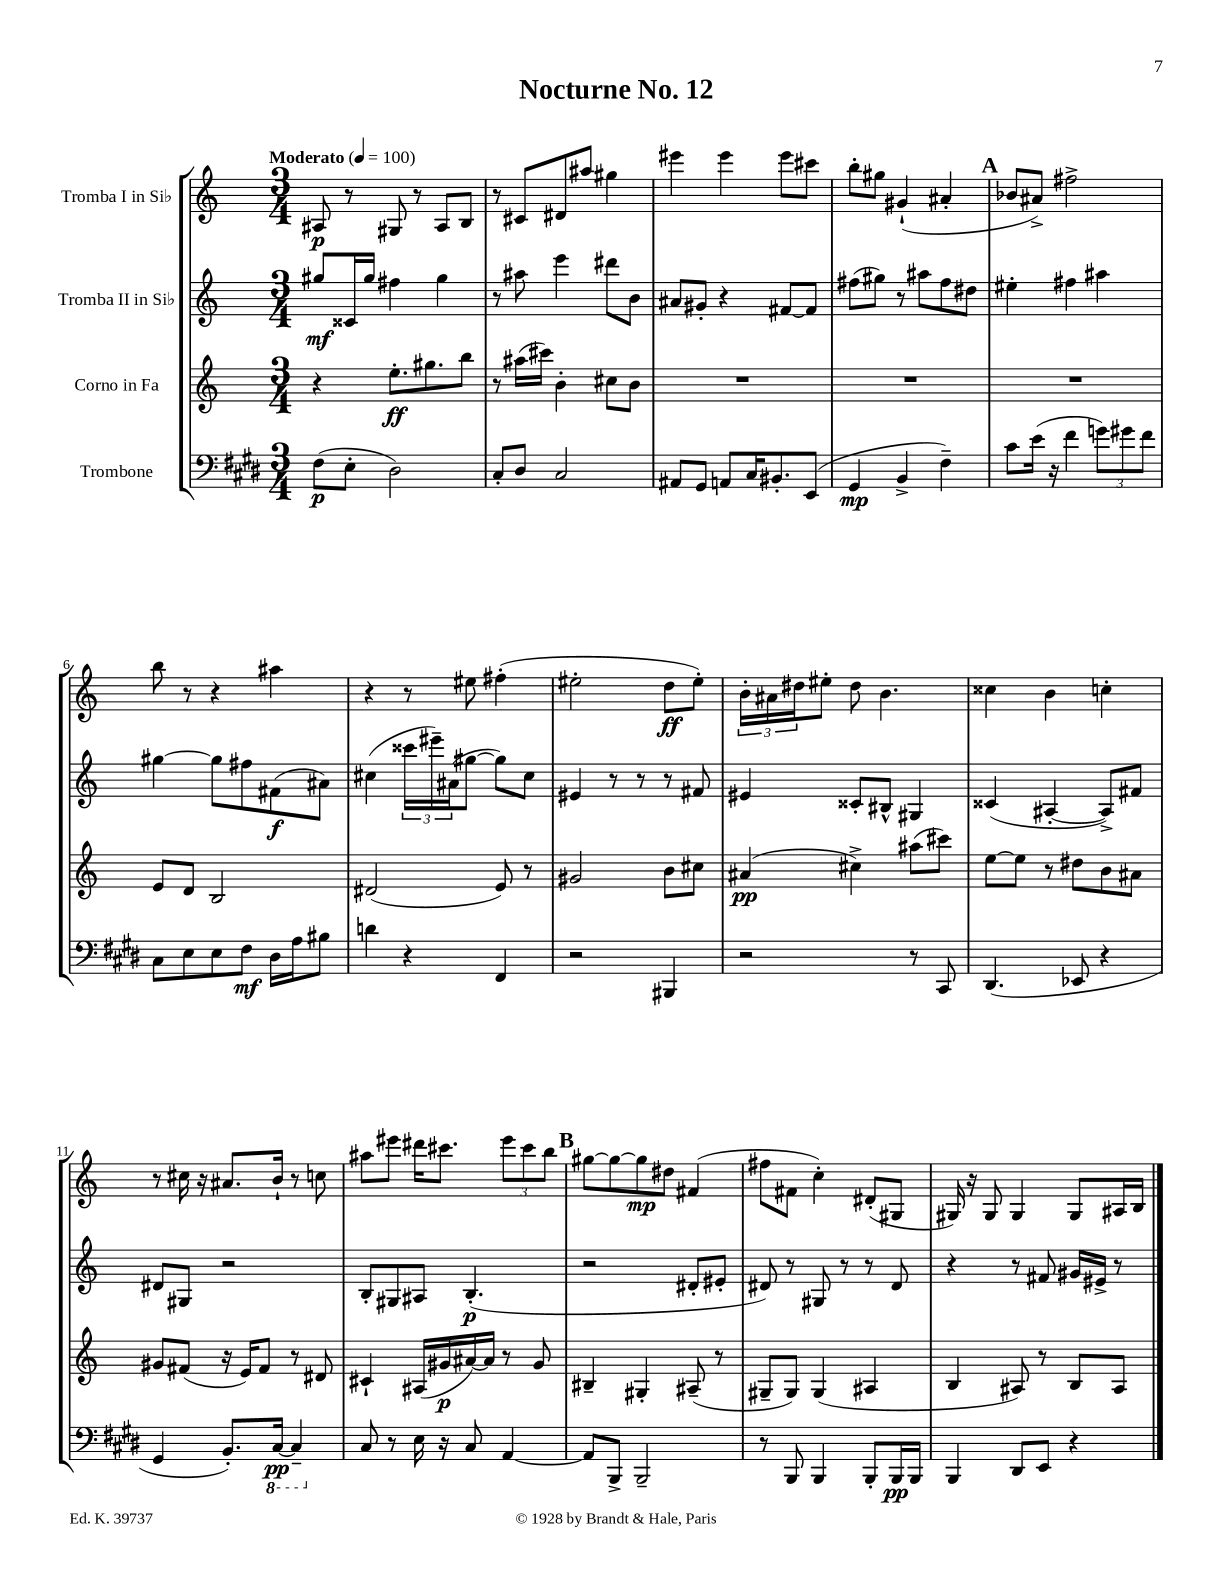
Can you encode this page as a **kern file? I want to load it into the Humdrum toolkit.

**kern	**kern	**kern	**kern
*staff4	*staff3	*staff2	*staff1
*clefF4	*clefG2	*clefG2	*clefG2
*k[f#c#g#d#]	*k[]	*k[]	*k[]
*M3/4	*M3/4	*M3/4	*M3/4
*MM100	*MM100	*MM100	*MM100
(8F#\L	4r	8gg#/L	8A#/
8E'\J	.	16c##/L	8r
.	.	16gg#/JJ	.
2D#\)	8.ee'\L	4ff#\	8G#/
.	.	.	8r
.	8.gg#\	.	.
.	.	4gg#\	8A#/L
.	8bb\J	.	8B/J
=	=	=	=
8C#'/L	8r	8r	8r
8D#/J	(16aa#\LL	8aa#\	8c#/L
.	16ccc#\JJ)	.	.
2C#/	4b'\	4eee\	8d#/
.	.	.	8aa#/J
.	8cc#\L	8ddd#\L	4gg#\
.	8b\J	8b\J	.
=	=	=	=
8AA#/L	2.r	8a#/L	4eee#\
8GG#/J	.	8g#'/J	.
8AA/L	.	4r	4eee#\
16C#/K	.	.	.
8.BB#'/	.	.	.
.	.	[8f#/L	8eee#\L
(8EE/J	.	8f#/]J	8ccc#\J
=	=	=	=
4GG#/	2.r	(8ff#\L	8bb'\L
.	.	8gg#\J)	8gg#\J
4BB^/	.	8r	(4g#`/
.	.	8aa#\L	.
4F#~\)	.	8ff#\	4a#'/
.	.	8dd#\J	.
=	=	=	=
8c#\L	2.r	4ee#'\	8b-/L
(16e\Jk	.	.	8a#^/J)
16r	.	.	.
4f#\	.	4ff#\	2ff#^\
12g\L)	.	4aa#\	.
12g#\	.	.	.
12f#\J	.	.	.
=	=	=	=
8C#\L	8e/L	[4gg#\	8bb\
8E\	8d/J	.	8r
8E\	2B/	8gg#\]L	4r
8F#\J	.	8ff#\	.
16D#\LL	.	(8f#\	4aa#\
16A\J	.	.	.
8B#\J	.	8a#\J)	.
=	=	=	=
4d\	(2d#/	(4cc#\	4r
4r	.	24ccc##\LL	8r
.	.	24eee#~\)	.
.	.	(24a#\J	.
.	.	[8gg#\J	8ee#\
4FF#/	8e/)	8gg#\]L)	(4ff#'\
.	8r	8cc#\J	.
=	=	=	=
2r	2g#/	4e#/	2ee#'\
.	.	8r	.
.	.	8r	.
4BBB#/	8b\L	8r	8dd\L
.	8cc#\J	8f#/	8ee#'\J)
=	=	=	=
2r	(4a#/	4e#/	24b'\LL
.	.	.	24a#\
.	.	.	24dd#\J
.	.	.	8ee#'\J
.	4cc#^\)	8c##'/L	8dd#\
.	.	8B#^^/J	4.b\
8r	(8aa#\L	4G#/	.
8CC#/	8ccc#\J)	.	.
=	=	=	=
(4.DD#/	[8ee\L	(4c##/	4cc##\
.	8ee\]J	.	.
.	8r	[4A#'/	4b\
8EE-/	8dd#\L	.	.
4r	8b\	8A#^/]L)	4cc'\
.	8a#\J	8f#/J	.
=	=	=	=
4GG#/	8g#/L	8d#/L	8r
.	(8f#/J	8G#/J	16cc#\
.	.	.	16r
8.BB'/L)	16r	2r	8.a#/L
.	16e/LK)	.	.
.	8f#/J	.	.
[16CC#/Jk	.	.	16b`/Jk
4CC#~/]	8r	.	8r
.	8d#/	.	8cc\
=	=	=	=
8C#/	4c#`/	8B'/L	8aa#\L
8r	.	8G#/	8eee#\J
16E\	(16A#/LL	8A#/J	16ddd#\LK
16r	16g#/	.	8.ccc#\J
8C#/	[16a#/)	(4.B'/	.
.	16a#/]JJ	.	.
[4AA/	8r	.	12eee#\L
.	.	.	12ccc#\
.	8g#/	.	.
.	.	.	12bb\J
=	=	=	=
8AA/]L	4B#~/	2r	[8gg#\L
8BBB^/J	.	.	8gg#\_
2BBB~/	4G#'/	.	8gg#\]
.	.	.	8dd#\J
.	(8A#~/	8d#'/L	(4f#/
.	8r	8e#'/J	.
=	=	=	=
8r	8G#~/L	8d#/)	8ff#\L
8BBB/	8G#/J)	8r	8f#\J
4BBB/	(4G#/	8G#/	4cc'\)
.	.	8r	.
8BBB'/L	4A#/	8r	(8d#'/L
16BBB/L	.	8d#/	8G#/J
16BBB/JJ	.	.	.
=	=	=	=
4BBB/	4B/	4r	16G#/)
.	.	.	16r
.	.	.	8G#/
8DD#/L	8A#/)	8r	4G#/
8EE/J	8r	8f#/	.
4r	8B/L	16g#/LL	8G#/L
.	.	16e#^/JJ	.
.	8A#/J	8r	16A#/L
.	.	.	16B/JJ
==	==	==	==
*-	*-	*-	*-
